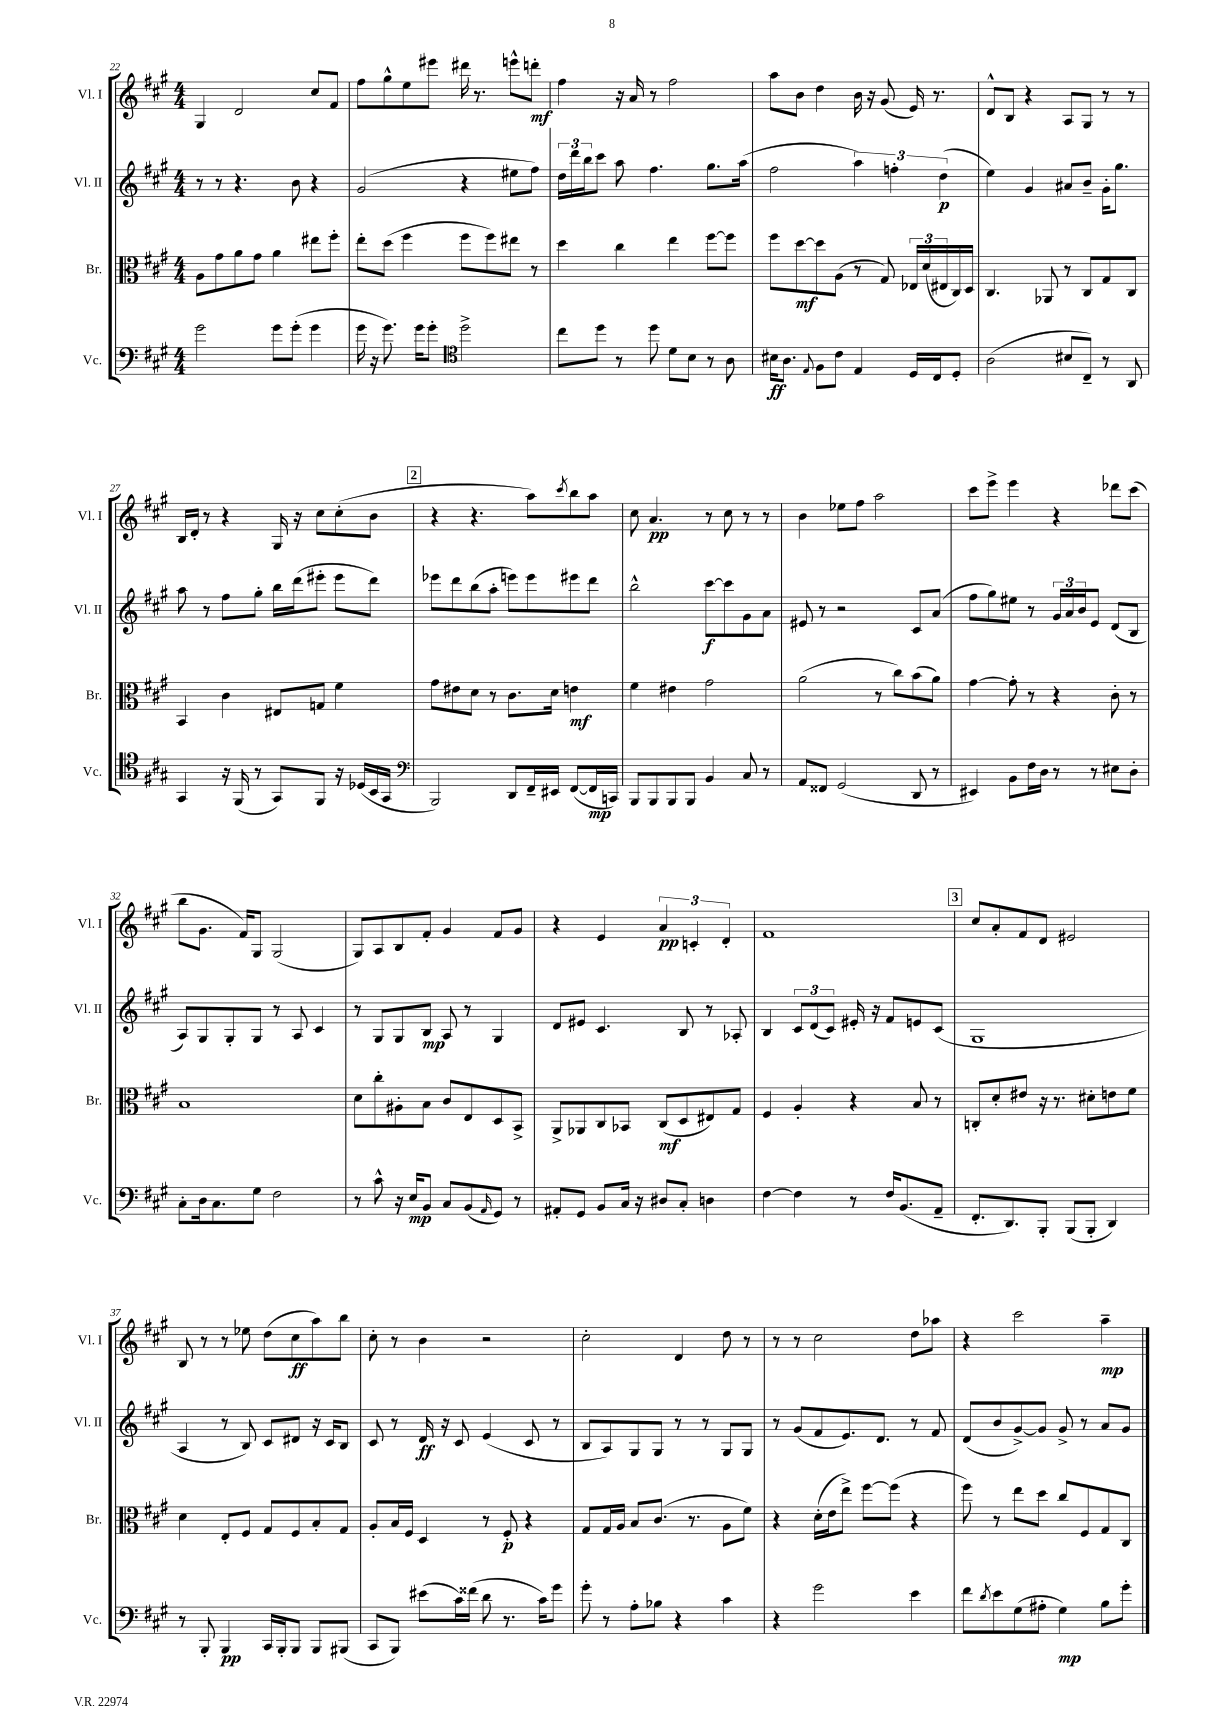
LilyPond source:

<<
\new StaffGroup <<
\new Staff = "s0" \with { instrumentName = "Vl. I" shortInstrumentName = "Vl. I" } {
    \clef treble \key a \major \numericTimeSignature \time 4/4
    gis4 d'2 cis''8 fis'8 |
    fis''8 gis''8-^ e''8 eis'''8 dis'''16 r8. e'''8-^ d'''8-.\mf |
    fis''4 r16 a'16 r8 fis''2 |
    a''8 b'8 d''4 b'16 r16 gis'8( e'16) r8. |
    d'8-^ b8 r4 a8 gis8 r8 r8 |
    b16 d'16-. r8 r4 gis16 r16 cis''8 cis''8-.( b'8 |
    \mark \markup { \box "2" } r4 r4. a''8) \acciaccatura { cis'''8 } b''8 a''8 |
    cis''8 a'4.\pp r8 cis''8 r8 r8 |
    b'4 ees''8 fis''8 a''2 |
    cis'''8 e'''8-> e'''4 r4 des'''8 cis'''8( |
    b''8 gis'8. fis'16) gis8 gis2( |
    gis8) a8 b8 fis'8-. gis'4 fis'8 gis'8 |
    r4 e'4 \tuplet 3/2 { a'4\pp c'4-. d'4-. } |
    fis'1 |
    \mark \markup { \box "3" } cis''8 a'8-. fis'8 d'8 eis'2 |
    b8 r8 r8 ees''8 d''8( cis''8\ff a''8) b''8 |
    cis''8-. r8 b'4 r2 |
    cis''2-. d'4 d''8 r8 |
    r8 r8 cis''2 d''8 aes''8 |
    r4 cis'''2 a''4--\mp \bar "|." |
}
\new Staff = "s1" \with { instrumentName = "Vl. II" shortInstrumentName = "Vl. II" } {
    \clef treble \key a \major \numericTimeSignature \time 4/4
    r8 r8 r4. b'8 r4 |
    gis'2( r4 eis''8 fis''8) |
    \tuplet 3/2 { d''16 d'''16 b''16 } cis'''8 a''8 fis''4. gis''8. a''16( |
    fis''2 \tuplet 3/2 { a''4) f''4-. d''4\p( } |
    e''4) gis'4 ais'8 b'8-- gis'16-. gis''8. |
    a''8 r8 fis''8 gis''8-. b''16 d'''16( eis'''8-. eis'''8 d'''8) |
    \mark \markup { \box "2" } ees'''8 d'''8 b''8( a''8-. e'''8) e'''8 eis'''8 d'''8 |
    b''2-^ cis'''8~\f cis'''8 gis'8 a'8 |
    eis'8 r8 r2 cis'8 a'8( |
    fis''8 gis''8) eis''8 r8 \tuplet 3/2 { gis'16 a'16 b'16 } e'8 d'8( b8 |
    a8) gis8 gis8-. gis8 r8 a8 cis'4 |
    r8 gis8 gis8 b8\mp a8 r8 gis4 |
    d'8 eis'8 cis'4. b8 r8 aes8-. |
    b4 \tuplet 3/2 { cis'8 d'8( cis'8) } eis'16-. r16 fis'8 e'8 cis'8( |
    \mark \markup { \box "3" } gis1 |
    a4 r8 b8) cis'8 dis'8 r16 cis'16 b8 |
    cis'8 r8 d'16\ff r16 cis'8 e'4( cis'8 r8 |
    b8 a8) gis8 gis8 r8 r8 gis8 gis8 |
    r8 gis'8( fis'8 e'8.) d'8. r8 fis'8 |
    d'8( b'8 gis'8~->) gis'8 gis'8-> r8 a'8 gis'8 \bar "|." |
}
\new Staff = "s2" \with { instrumentName = "Br." shortInstrumentName = "Br." } {
    \clef alto \key a \major \numericTimeSignature \time 4/4
    a8 gis'8 a'8 gis'8 a'4 eis''8 fis''8-. |
    e''8-. d''8( fis''4 fis''8 fis''8) eis''8 r8 |
    d''4 cis''4 e''4 fis''8~ fis''8 |
    fis''8 d''8~\mf d''8 a8( r8 gis8) \tuplet 3/2 { ees16 d'16( eis16 } cis16) d16 |
    cis4. aes,8 r8 cis8 gis8 cis8 |
    b,4 cis'4 eis8 g8 fis'4 |
    \mark \markup { \box "2" } gis'8 eis'8 d'8 r8 cis'8. d'16 e'4\mf |
    fis'4 eis'4 gis'2 |
    a'2( r8 cis''8) b'8( a'8) |
    gis'4~ gis'8-. r8 r4 cis'8-. r8 |
    b1 |
    d'8 cis''8-. ais8-. b8 cis'8 e8 d8 b,8-> |
    a,8-> aes,8 cis8 bes,8 cis8\mf( d8 eis8) gis8 |
    fis4 a4-. r4 b8 r8 |
    \mark \markup { \box "3" } c8-. d'8-. eis'8 r16 r8. dis'8-. e'8 fis'8 |
    d'4 e8-. fis8 gis8 fis8 b8-. gis8 |
    a8-. b16 fis16 d4 r8 fis8-.\p r4 |
    gis8 gis16 a16 b8 cis'8.( r8. a8 fis'8) |
    r4 d'16-.( e'16 e''8->) fis''8~ fis''8( r4 |
    fis''8) r8 e''8 d''8 cis''8 fis8 gis8 cis8 \bar "|." |
}
\new Staff = "s3" \with { instrumentName = "Vc." shortInstrumentName = "Vc." } {
    \clef bass \key a \major \numericTimeSignature \time 4/4
    gis'2 gis'8 gis'8-.( gis'4 |
    gis'16 r16 gis'8.) gis'16 gis'8-. \clef tenor d''2-> |
    cis''8 d''8 r8 d''8 d'8 b8 r8 a8 |
    bis16\ff a8. \appoggiatura { e8 } fis8 cis'8 e4 d16 cis16 d8-. |
    a2( bis8 cis8--) r8 a,8 |
    gis,4 r16 fis,16( r8 gis,8) fis,8 r16 des16( b,16 gis,16 |
    \mark \markup { \box "2" } \clef bass b,,2) d,8 fis,16-- eis,16 fis,8~( fis,16\mp c,16) |
    b,,8 b,,8 b,,8 b,,8 b,4 cis8 r8 |
    a,8 fisis,8 gis,2( d,8 r8 |
    eis,4) b,8 fis16 d16 r8 r8 eis8 d8-. |
    cis8-. d16 cis8. gis8 fis2 |
    r8 cis'8-^ r16 e16\mp b,8 cis8 b,8( \grace { a,16 } gis,8) r8 |
    ais,8-. gis,8 b,8 cis16 r16 dis8 cis8-. d4 |
    fis4~ fis4 r8 fis16 b,8.( a,8-- |
    \mark \markup { \box "3" } fis,8.-. d,8.) b,,8-. b,,8( b,,8-. d,4) |
    r8 b,,8-. b,,4\pp cis,16 b,,16-. b,,8 b,,8 bis,,8( |
    cis,8 b,,8) eis'8( cis'16) fisis'16( d'8 r8. cis'16) gis'8 |
    gis'8-. r8 a8-. bes8 r4 cis'4 |
    r4 gis'2 e'4 |
    fis'8 \acciaccatura { d'8 } e'8 gis8( ais8-. gis4\mp) b8 gis'8-. \bar "|." |
}
>>
>>
\layout { \context { \Score currentBarNumber = #22 } }
